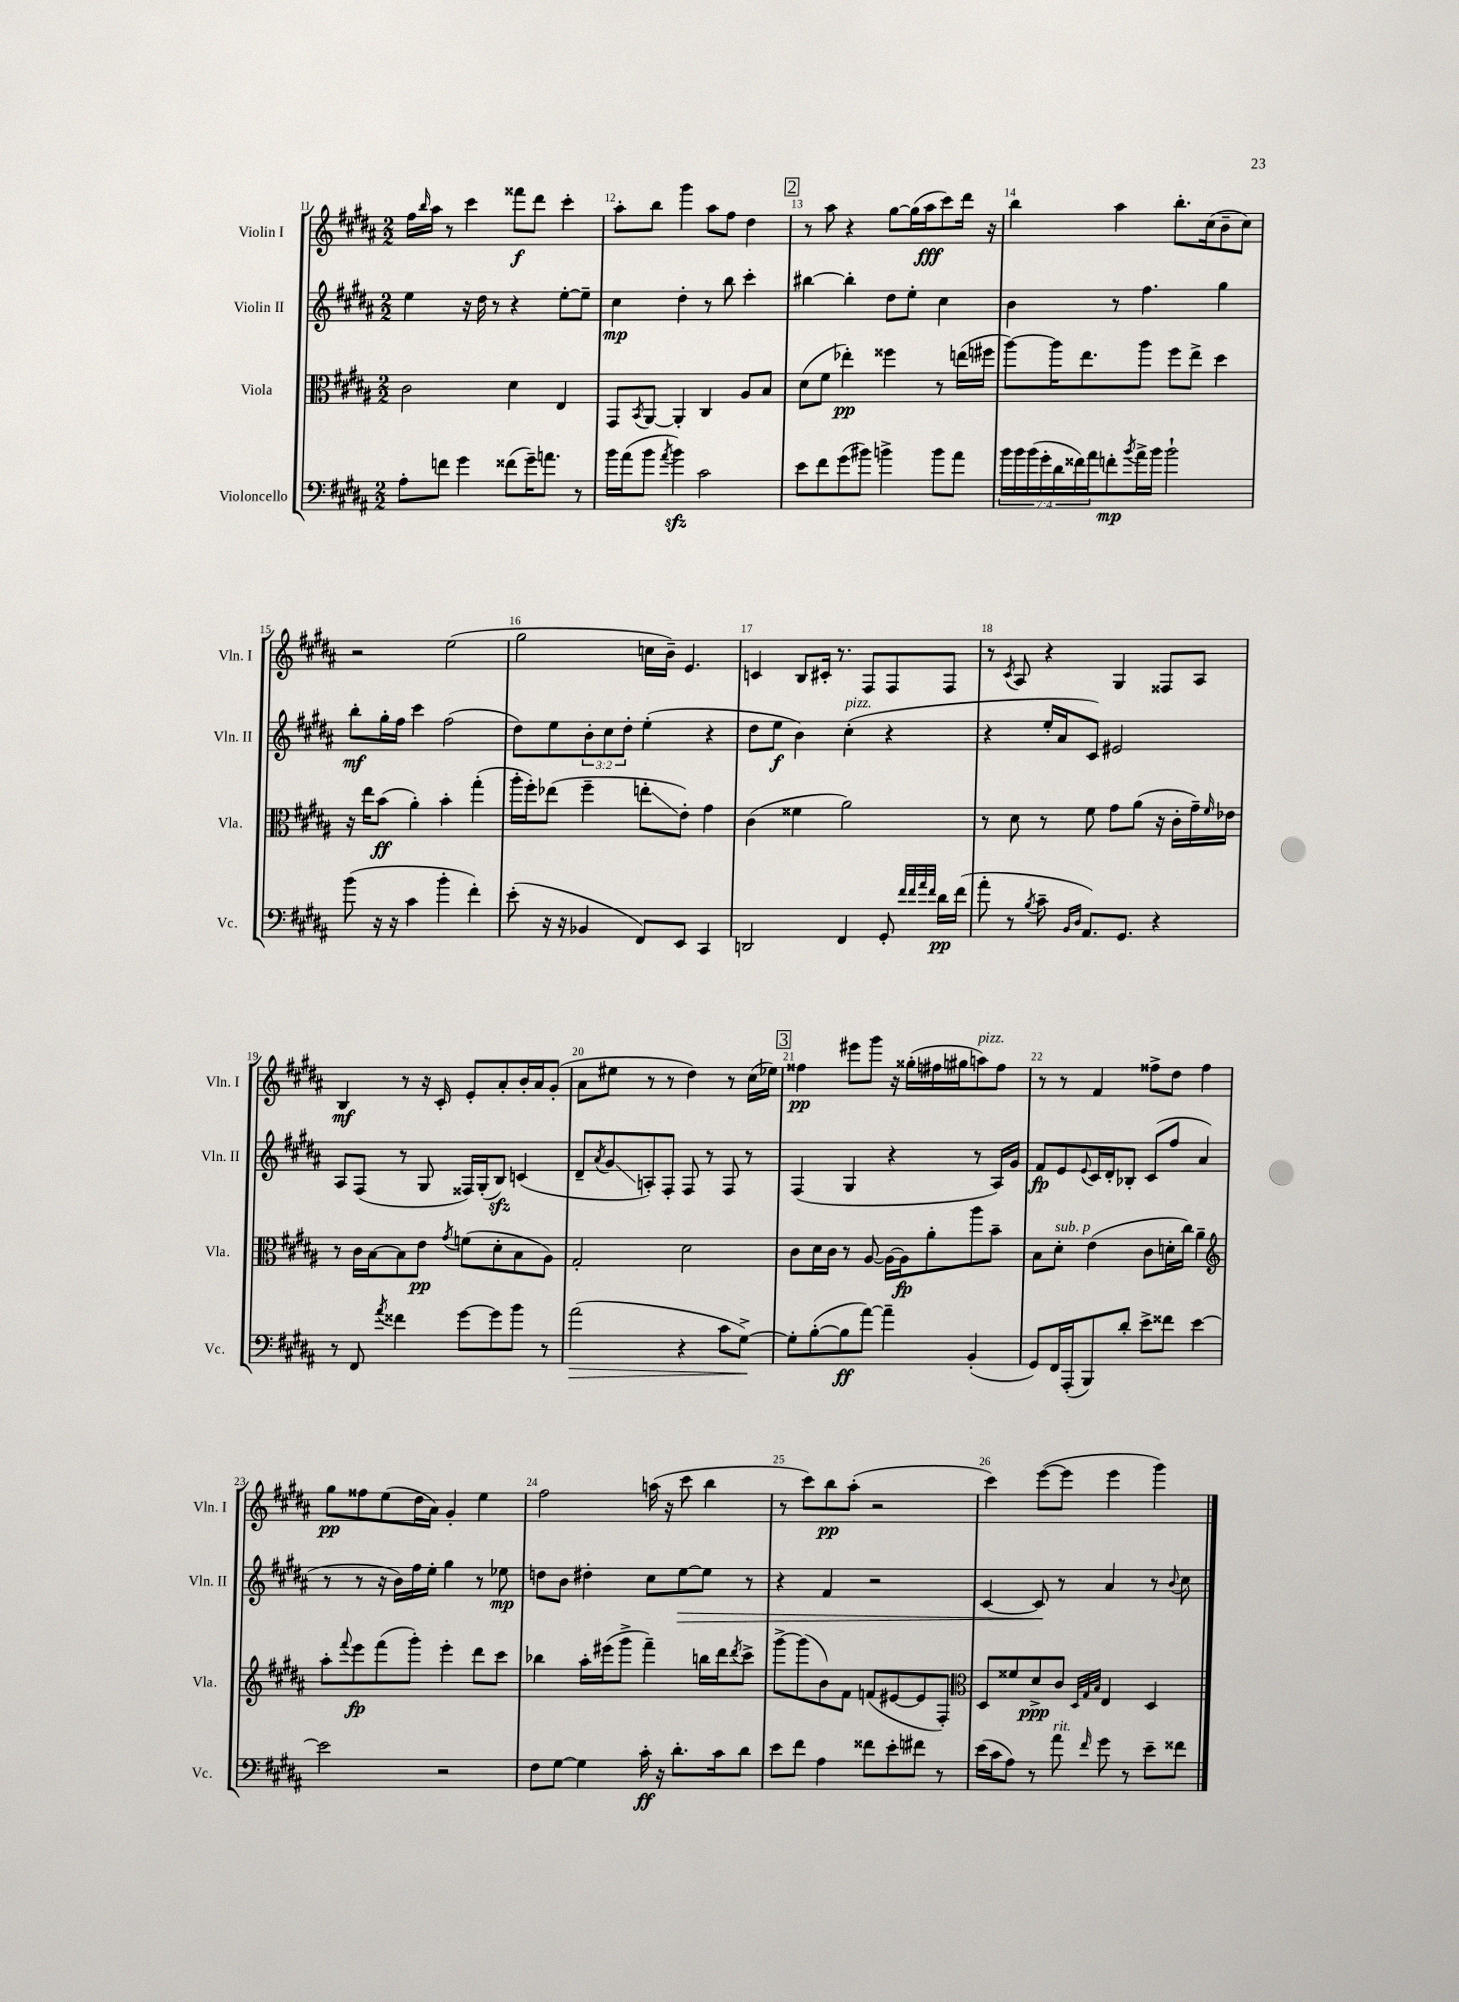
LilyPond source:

<<
\new StaffGroup <<
\new Staff = "s0" \with { instrumentName = "Violin I" shortInstrumentName = "Vln. I" } {
    \clef treble \key b \major \numericTimeSignature \time 2/2
    fis''16 \grace { b''16 } ais''16 r8 cis'''4 fisis'''8\f dis'''8 cis'''4-. |
    ais''8-. b''8 gis'''4 ais''8 fis''8 dis''4 |
    \mark \markup { \box "2" } r8 ais''8 r4 gis''8~ gis''16( ais''16\fff cis'''8) dis'''16 r16 |
    b''4 ais''4 b''8.-. cis''16( b'8-- cis''8) |
    r2 e''2( |
    gis''2 c''16 b'16--) e'4. |
    c'4 b8 cis'16-. r8. fis8 fis8 fis8 |
    r8 \acciaccatura { cis'8 } ais8 r4 gis4 fisis8 ais8 |
    b4\mf r8 r16 cis'16-. e'8-. ais'8-. b'16-. ais'16 gis'8-.( |
    ais'8 eis''8 r8 r8 dis''4) r8 cis''16( ees''16) |
    \mark \markup { \box "3" } fisis''4\pp eis'''8 gis'''8 r16 gisis''16-.( fis''16 gis''16 a''8^\markup { \italic "pizz." }) fis''8 |
    r8 r8 fis'4 fisis''8-> dis''8 fisis''4 |
    gis''8\pp fisis''8 e''8( dis''16 ais'16) gis'4-. e''4 |
    fis''2 a''16( r16 cis'''8 b''4 |
    r8 cis'''8) b''8\pp ais''8-.( r2 |
    cis'''4) e'''8~( e'''8 e'''4 gis'''4) \bar "|." |
}
\new Staff = "s1" \with { instrumentName = "Violin II" shortInstrumentName = "Vln. II" } {
    \clef treble \key b \major \numericTimeSignature \time 2/2 \override Staff.TupletNumber.text = #tuplet-number::calc-fraction-text
    e''4 r16 dis''16 r8 r4 e''8~-. e''8-- |
    cis''4\mp dis''4-. r8 b''8 cis'''4-. |
    \mark \markup { \box "2" } bis''4~ bis''4-. dis''8 e''8-. cis''4 |
    b'4 r8 fis''4. gis''4 |
    b''8-.\mf gis''16-. fis''16 cis'''4 fis''2( |
    dis''8) e''8 \tuplet 3/2 { b'8-. cis''8 dis''8-. } e''4-.( r4 |
    dis''8 e''8\f b'4) cis''4-.^\markup { \italic "pizz." }( r4 |
    r4 e''16-. ais'16 cis'8) eis'2 |
    ais8 fis8( r8 gis8 fisis16) gis16-.( b8\sfz) c'4( |
    dis'8-- \acciaccatura { ais'8 } gis'8\glissando a8-.) fis8-. fis8 r8 fis8 r8 |
    \mark \markup { \box "3" } fis4( gis4 r4 r8 ais16) gis'16 |
    fis'8\fp e'8 \appoggiatura { e'8 } cis'16 dis'16-. bes8-. cis'8( fis''8 ais'4 |
    r8 r8 r16 b'16) fis''16 e''16-. gis''4 r8 ees''8\mp |
    d''8 b'8 dis''4-. cis''8 e''8~\> e''8 r8 |
    r4 fis'4 r2 |
    cis'4~ cis'8\! r8 ais'4 r8 \appoggiatura { b'8 } cis''8 \bar "|." |
}
\new Staff = "s2" \with { instrumentName = "Viola" shortInstrumentName = "Vla." } {
    \clef alto \key b \major \numericTimeSignature \time 2/2
    cis'2 dis'4 e4 |
    gis,8 \acciaccatura { b,8 } ais,8~ ais,4-. cis4 ais8 b8 |
    \mark \markup { \box "2" } dis'8( fis'8 ees''4-.\pp) fisis''4 r8 e''16( fis''16 |
    ais''8~) ais''16 e''8. ais''8 fis''8 e''8-> dis''4 |
    r16 e''16 b'8\ff( ais'4-.) b'4-. gis''4-.( |
    ais''16-. fis''16-.) ees''8( fis''4-- e''8-.\glissando e'8-.) gis'4 |
    cis'4( fisis'4 ais'2) |
    r8 dis'8 r8 fis'8 gis'8 ais'8( r16 cis'16-. gis'16--) \grace { fis'16 } ees'16 |
    r8 cis'16 b16~ b8 e'8\pp \acciaccatura { gis'8 } f'8( dis'8-. b8 ais8) |
    gis2-. dis'2 |
    \mark \markup { \box "3" } cis'8 dis'16 cis'16 r8 ais8~ ais16~ ais16\fp ais'8-. ais''8 b'8-- |
    b8 dis'8-.^\markup { \italic "sub. p" } e'4( cis'8 d'16-. cis''16) ais'4-- |
    \clef treble ais''8-. \appoggiatura { fis'''8 } e'''8\fp fis'''8( gis'''8-.) e'''4-. dis'''8 cis'''8 |
    bes''4 ais''16-. eis'''16( gis'''8-> fis'''4--) b''16 dis'''16 \acciaccatura { dis'''8 } cis'''8-> |
    gis'''8~-> gis'''8( b'8) fis'8 f'8( eis'8~ eis'8 fis8-.) |
    \clef alto dis8 fisis'8 dis'8->\ppp cis'8 \grace { dis32 gis32 b32 } e4 dis4 \bar "|." |
}
\new Staff = "s3" \with { instrumentName = "Violoncello" shortInstrumentName = "Vc." } {
    \clef bass \key b \major \numericTimeSignature \time 2/2 \override Staff.TupletNumber.text = #tuplet-number::calc-fraction-text
    ais8-. f'8 gis'4 fisis'8( gis'16--) a'8. r8 |
    b'16 ais'16( b'8 \acciaccatura { ais'8 } b'4\sfz) cis'2 |
    \mark \markup { \box "2" } e'8 fis'8 gis'8( bis'8) b'4-> b'8 ais'8 |
    \tuplet 7/4 { b'16 b'16 b'16( gis'16-. dis'16 fisis'16) ais'16 } f'8-.\mp \acciaccatura { b'8 } ais'16-> b'16 b'2-! |
    b'8( r16 r16 cis'4 b'4-. fis'4-.) |
    e'8-.( r16 r16 bes,4 fis,8) e,8 cis,4 |
    d,2 fis,4 gis,8-. \grace { fis'32 fis'32 ais'32 fis'32 } dis'16\pp fis'16( |
    ais'8-. r8 \acciaccatura { b8 } cis'8-- \grace { b,16 dis16 } ais,8.) gis,8. r4 |
    r8 fis,8 \acciaccatura { ais'8 } fisis'4 gis'8~ gis'8 b'8 r8 |
    ais'2\>( r4 cis'8 gis8~->\!) |
    \mark \markup { \box "3" } gis8-. b8~-.( b8\ff ais'8~) ais'4-- b,4-.( |
    gis,8) fis,16 ais,,16-.( b,,8) dis'8-. e'8-> fisis'8 e'4~ |
    e'2 r2 |
    fis8 gis8~ gis4 cis'16-.\ff r16 dis'8.-. cis'16 dis'8 |
    e'8 fis'8 ais4 fisis'8 e'8-. fis'8 r8 |
    e'16( cis'16 ais8) r8 ais'8^\markup { \italic "rit." } \grace { fis'16 } gis'8 r8 e'8-- fisis'8 \bar "|." |
}
>>
>>
\layout { \context { \Score currentBarNumber = #11 \override BarNumber.break-visibility = ##(#f #t #t) barNumberVisibility = #all-bar-numbers-visible } }
